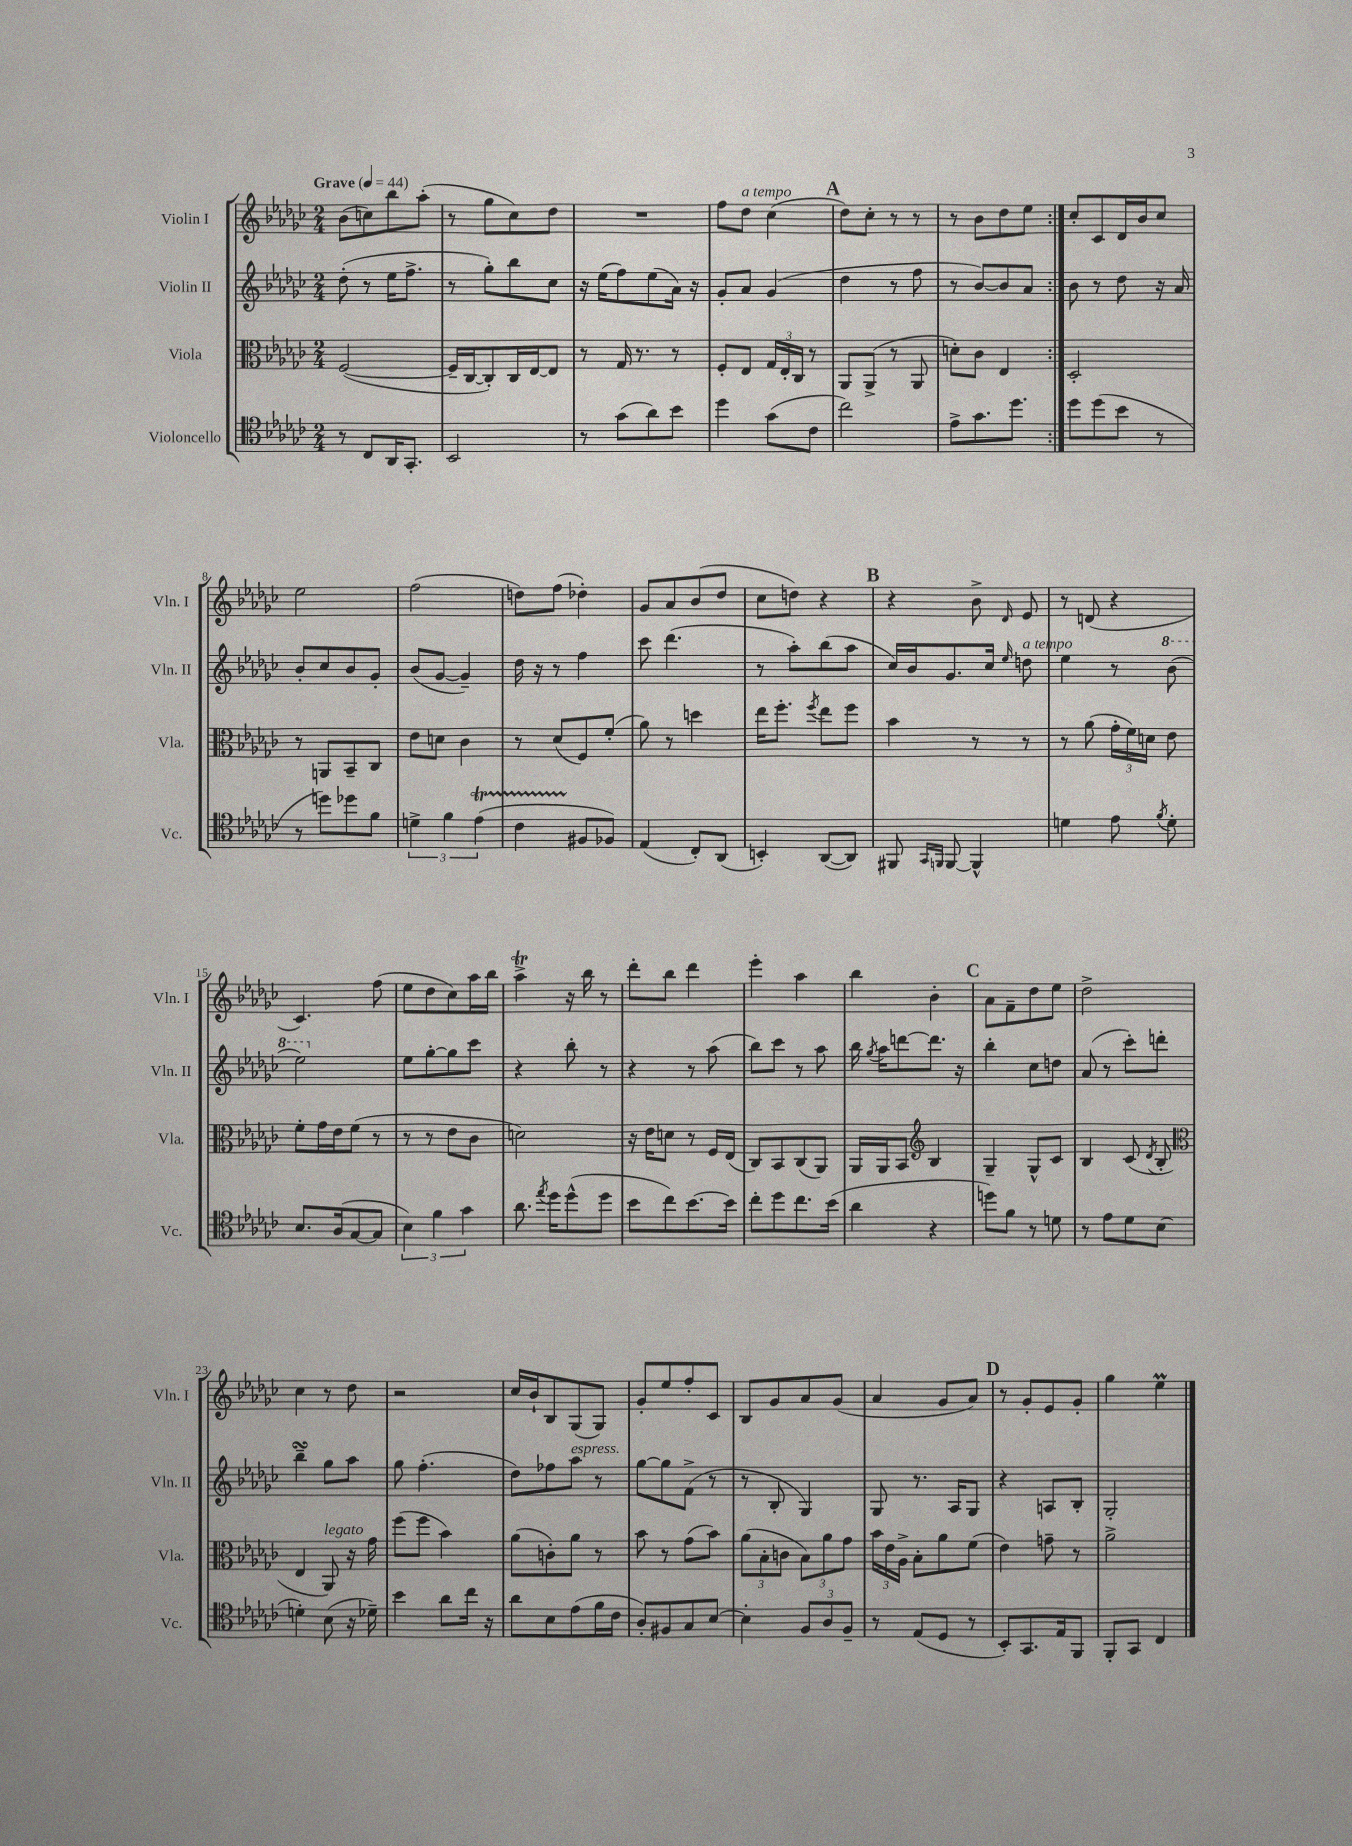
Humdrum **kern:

**kern	**kern	**kern	**kern
*staff4	*staff3	*staff2	*staff1
*clefC4	*clefC3	*clefG2	*clefG2
*k[b-e-a-d-g-c-]	*k[b-e-a-d-g-c-]	*k[b-e-a-d-g-c-]	*k[b-e-a-d-g-c-]
*M2/4	*M2/4	*M2/4	*M2/4
*MM44	*MM44	*MM44	*MM44
8r	([2F/	(8dd-'\	(8b-\L
8C-/L	.	8r	8cc\)
16AA-/K	.	16ee-\LK	8bb-\
8.GG-'/J	.	8.ff^\J	.
.	.	.	(8aa-'\J
=	=	=	=
2BB-/	16F~/]LL	8r	8r
.	[16C-/J	.	.
.	8C-'/])	8gg-'\L)	8gg-\L
.	16C-/L	8bb-\	8cc-\)
.	[16E-/J	.	.
.	8E-/]J	8cc-\J	8dd-\J
=	=	=	=
8r	8r	16r	2r
.	.	(16ee-\LK	.
(8g-\L	16G-/	8ff\)	.
.	8.r	.	.
8a-\)	.	(8ee-\	.
8b-\J	8r	16a-\Jk)	.
.	.	16r	.
=	=	=	=
4dd-\	8F'/L	8g-'/L	8ff\L
.	8E-/J	8a-/J	8dd-\J
(8g-\L	24G-/LL	(4g-/	(4cc-\
.	24E-'/	.	.
.	24C-/JJ	.	.
8c-\J	8r	.	.
=	=	=	=
2cc-\)	8AA-/L	4dd-\	8dd-\L)
.	(8AA-^/J	.	8cc-'\J
.	8r	8r	8r
.	8AA-/	8ff\	8r
=	=	=	=
8e-^\L	8d'\L)	8r	8r
8.g-\	8c-\J	[8b-/L)	8b-\L
.	4E-/	8b-/]	8dd-\
8.dd-\J	.	.	.
.	.	8a-/J	8ee-\J
=:|!	=:|!	=:|!	=:|!
8dd-\L	2D-'/	8b-\	8cc-'/L
(8dd-\	.	8r	8c-/
8b-\J	.	8dd-\	16d-/L
.	.	.	16b-/J
8r	.	16r	8cc-/J
.	.	16a-/	.
=	=	=	=
8r	8r	8b-'/L	2ee-\
8dd\L)	8AA/L	8cc-/	.
8dd-\	8BB-~/	8b-/	.
8f\J	8C-/J	8g-'/J	.
=	=	=	=
6d^\	8e-\L	(8b-/L	(2ff\
.	8d\J	[8g-/J	.
6f\	.	.	.
.	4c-\	4g-~/])	.
(6e-\	.	.	.
=	=	=	=
4c-\	8r	16dd-\	8dd\L)
.	.	16r	.
.	(8d-/L	8r	(8ff\J
8F#/L	8F/)	4ff\	4dd-'\)
8F-/J)	(8f'/J	.	.
=	=	=	=
(4E-/	8a-\)	8ccc-\	8g-/L
.	8r	(4.ddd-\	8a-/
8C-'/L)	4dd\	.	(8b-/
(8AA-/J	.	.	8dd-/J
=	=	=	=
4BB'/)	16ee-\LK	8r	8cc-\L
.	8.ff'\J	.	.
.	.	8aa-'\L)	8dd\J)
.	8qff/	.	.
([8AA-/L	8ee-\L	(8bb-\	4r
8AA-/]J)	8ff\J	8aa-\J	.
=	=	=	=
8FF#/	4b-\	16cc-/LL)	4r
.	.	16b-/J	.
16qqGG-/LL	.	.	.
16qqFF/JJ	.	.	.
[8FF/	.	8.g-/	.
4FF^^/]	8r	.	8b-^\
.	.	16cc-/Jk	.
.	.	16qqee-/	16qqd-/
.	8r	8dd\	8e-/
=	=	=	=
4d\	8r	4ee-\	8r
.	(8a-\	.	(8d/
8e-\	24g-'\LL	8r	4r
.	24f\)	.	.
.	24d\JJ	.	.
8qf/	.	.	.
8d'\	8e-\	(8bb-\	.
=	=	=	=
8.B-/L	8f'\L	2eee-\)	4.c-/)
.	16g-\L	.	.
(16A-/k	16e-\J	.	.
[8G-/	(8f\J	.	.
8G-/]J	8r	.	(8ff\
=	=	=	=
6B-\)	8r	8ee-\L	8ee-\L
.	8r	[8gg-'\	8dd-\
6f\	.	.	.
.	8e-\L	8gg-\]	8cc-\)
6g-\	.	.	.
.	8c-\J	8ccc-\J	16aa-\L
.	.	.	16bb-\JJ
=	=	=	=
8.a-\	2d\)	4r	4aa-^\
8qee-/	.	.	.
16dd-\LK	.	.	.
(8dd-^^\	.	8bb-'\	16r
.	.	.	16bb-\
8dd-\J	.	8r	8r
=	=	=	=
8b-\L	16r	4r	8ddd-'\L
.	16e-\LK	.	.
8cc-\)	8d\J	.	8bb-\J
[8.b-\	8r	8r	4ddd-\
.	16F/LL	(8aa-\	.
16b-\]Jk	(16E-/JJ	.	.
=	=	=	=
8cc-'\L	8C-/L)	8bb-\L)	4eee-'\
8dd-\	8BB-/	8ccc-\J	.
8.cc-\	(8C-/	8r	4aa-\
.	8AA-/J)	8aa-\	.
(16b-\Jk	.	.	.
=	=	=	=
4a-\	16AA-/LL	16bb-\	4bb-\
.	.	8qgg-/	.
.	16AA-/J	16aa-\LK	.
.	8BB-/J	[8ddd\	.
*	*clefG2	*	*
4r	4B-/	8.ddd\]J	4b-'\
.	.	16r	.
=	=	=	=
8dd\L)	4G-~/	4bb-'\	8a-\L
8f\J	.	.	8f~\
8r	8G-^^/L	8cc-\L	8dd-\
8d\	8c-/J	8dd\J	8ee-\J
=	=	=	=
8r	4B-/	(8a-/	2dd-^\
8e-\L	.	8r	.
8d-\	(8c-/	8ccc-'\L)	.
.	8qd-/	.	.
(8B-\J	8B-'/	8ddd'\J	.
=	=	=	=
*	*clefC3	*	*
4d'\)	4E-/	4bb-~\	4cc-\
(8B-\	8AA-/)	8gg-\L	8r
16r	16r	8aa-\J	8dd-\
16d-~\)	16g-\	.	.
=	=	=	=
4b-\	(8ff\L	8gg-\	2r
.	8ff\J	(4.ff'\	.
8a-\L	4b-\)	.	.
16cc-\Jk	.	.	.
16r	.	.	.
=	=	=	=
8a-\L	(8a-\L	8dd-\L)	16cc-/LL
.	.	.	16b-`/J
8B-\	8c'\)	8ff-\	8B-/
(8e-\	8a-\J	8aa-\J	(8G-/
16f\L	8r	8r	8G-/J)
16c-\JJ	.	.	.
=	=	=	=
8A-'/L)	8b-\	[8gg-\L	8g-'/L
8F#/	8r	8gg-\]	8ee-/
8G-/	(8g-\L	(8f^\J	8ff'/
[8B-/J	8b-\J)	8r	8c-/J
=	=	=	=
4B-'\]	(12a-\L	8r	8B-/L
.	12B-'\	.	.
.	.	8B-'/	8g-/
.	12c\J	.	.
12F/L	12B-\L)	4G-/)	8a-/
12A-/	12a-\	.	.
.	.	.	(8g-/J
12F~/J	12g-\J	.	.
=	=	=	=
8r	24b-\LL	8G-/	4a-/
.	24e-\	.	.
.	24A-^\JJ	.	.
(8E-/L	8B-'\L	8.r	.
8D-/J	8a-\	.	8g-/L
.	.	16A-/LK	.
8r	(8f\J	8G-/J	8a-/J)
=	=	=	=
8BB-'/L)	4e-\)	4r	8r
8.GG-/	.	.	8g-'/L
.	8g~\	8A/L	8e-/
16E-/k	.	.	.
8FF/J	8r	8B-'/J	8g-'/J
=	=	=	=
8FF'/L	2a-^\	2G-'/	4gg-\
8GG-/J	.	.	.
4C-/	.	.	4ee-\
==	==	==	==
*-	*-	*-	*-
